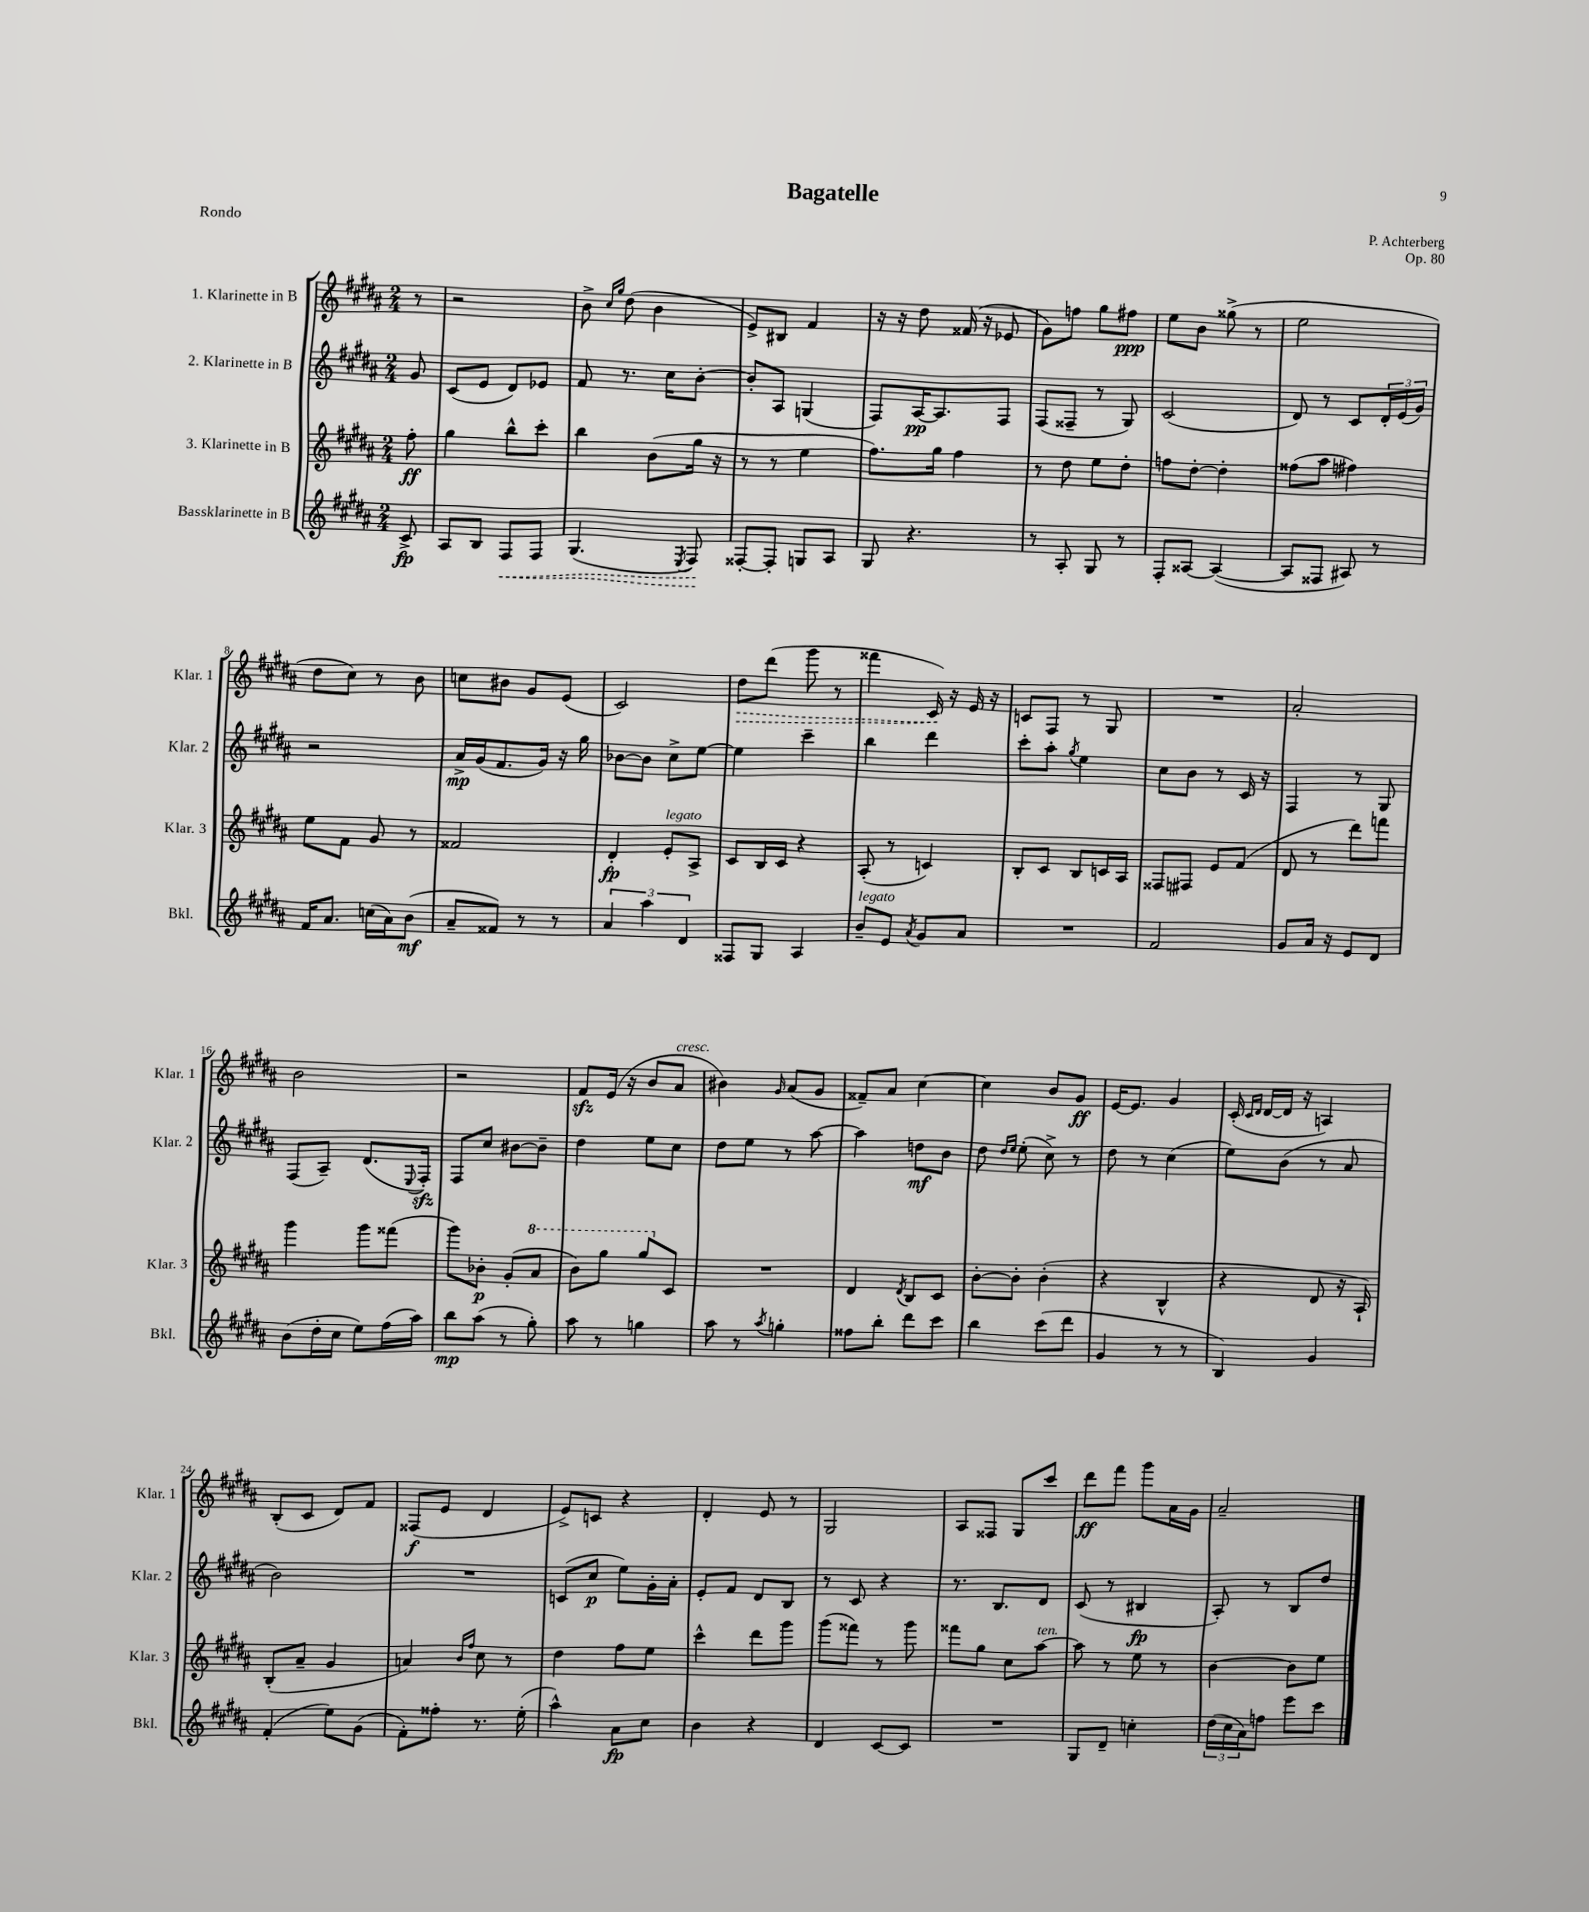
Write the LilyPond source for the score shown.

\header { title = "Bagatelle" composer = "P. Achterberg" opus = "Op. 80" piece = "Rondo" }
<<
\new StaffGroup <<
\new Staff = "s0" \with { instrumentName = "1. Klarinette in B" shortInstrumentName = "Klar. 1" } {
    \clef treble \key b \major \numericTimeSignature \time 2/4 \partial 8
    r8 |
    r2 |
    b'8-> \grace { cis''16 gis''16 } dis''8( b'4 |
    e'8->) bis8 fis'4 |
    r16 r16 dis''8 fisis'16( r16 ees'8 |
    gis'8) f''8 gis''8 fis''8\ppp |
    e''8 b'8 gisis''8->( r8 |
    e''2 |
    dis''8 cis''8) r8 b'8 |
    c''8 bis'8 gis'8 e'8( |
    cis'2) |
    \once \override Hairpin.style = #'dashed-line dis''8\> dis'''8( gis'''8 r8 |
    fisis'''4 cis'16\!) r16 e'16 r16 |
    c'8 fis8 r8 gis8 |
    R2 |
    ais'2-. |
    b'2 |
    r2 |
    fis'8\sfz e'16( r16 b'8 ais'8^\markup { \italic "cresc." } |
    bis'4) \grace { gis'16 } ais'8( gis'8 |
    fisis'8--) ais'8 cis''4~ |
    cis''4 b'8 gis'8\ff |
    e'16~ e'8. gis'4 |
    cis'16-.( \grace { cis'16 dis'16 } dis'16~ dis'16 r16 a4) |
    b8-.( cis'8 dis'8) fis'8 |
    fisis8\f( e'8 dis'4 |
    e'8->) c'8 r4 |
    dis'4-. e'8 r8 |
    gis2 |
    ais8 fisis8 gis8 cis'''8 |
    dis'''8\ff fis'''8 gis'''8 ais'16 gis'16 |
    ais'2-- \bar "|." |
}
\new Staff = "s1" \with { instrumentName = "2. Klarinette in B" shortInstrumentName = "Klar. 2" } {
    \clef treble \key b \major \numericTimeSignature \time 2/4 \partial 8
    gis'8 |
    cis'8( e'8 dis'8) ees'8 |
    fis'8 r8. cis''16 b'8~-. |
    b'8-. ais8 g4( |
    fis8) ais16~\pp ais8. fis8 |
    fis8( fisis8-- r8 gis8) |
    cis'2( |
    dis'8) r8 cis'8 \tuplet 3/2 { dis'16-. e'16( gis'16) } |
    r2 |
    ais'16->\mp gis'16( fis'8. gis'16) r16 gis''16 |
    bes'8~ bes'8 cis''8-> e''8~ |
    e''4 cis'''4-- |
    b''4 dis'''4 |
    cis'''8-. ais''8-. \acciaccatura { gis''8 } e''4 |
    cis''8 b'8 r8 cis'16 r16 |
    fis4 r8 gis8 |
    fis8( ais8--) dis'8.( \appoggiatura { e8 } fis16-.\sfz) |
    fis8 cis''8 bis'8~ bis'8-- |
    dis''4 e''8 cis''8 |
    dis''8 e''8 r8 ais''8~ |
    ais''4 d''8\mf b'8 |
    dis''8 \grace { dis''16 e''16 } e''8-.( cis''8->) r8 |
    dis''8 r8 cis''4( |
    e''8) b'8( r8 ais'8 |
    b'2) |
    R2 |
    c'8( cis''8\p e''8) gis'16-. ais'16-. |
    e'8-. fis'8 dis'8 b8 |
    r8 cis'8 r4 |
    r8. b8. dis'8 |
    cis'8( r8 bis4\fp |
    ais8-.) r8 b8 dis''8 \bar "|." |
}
\new Staff = "s2" \with { instrumentName = "3. Klarinette in B" shortInstrumentName = "Klar. 3" } {
    \clef treble \key b \major \numericTimeSignature \time 2/4 \partial 8
    fis''8-.\ff |
    gis''4 b''8-^ cis'''8-. |
    b''4 b'8( gis''16 r16 |
    r8 r8 e''4 |
    fis''8.) gis''16 fis''4 |
    r8 dis''8 e''8 dis''8-. |
    f''8 dis''8~-. dis''4-. |
    fisis''8( ais''8 fis''4) |
    e''8 fis'8 gis'8 r8 |
    fisis'2 |
    dis'4-.\fp e'8-.^\markup { \italic "legato" } ais8-> |
    cis'8 b16 cis'16 r4 |
    ais8-.( r8 c'4) |
    b8-. cis'8 b8 c'16 ais16 |
    fisis8 fis8 e'8 fis'8( |
    dis'8 r8 dis'''8) f'''8 |
    gis'''4 gis'''8 fisis'''8( |
    gis'''8) bes'8-.\p gis'8-.( \ottava #1 ais''8 |
    b''8) gis'''8 gis'''8 \ottava #0 cis'8 |
    R2 |
    dis'4 \acciaccatura { dis'8 } b8 cis'8 |
    b'8~-. b'8-. b'4-.( |
    r4 b4-^ |
    r4 dis'8 r16 ais16-!) |
    b8-.( ais'8-- gis'4 |
    a'4) \grace { b'16 fis''16 } cis''8 r8 |
    dis''4 fis''8 e''8 |
    cis'''4-^ dis'''8 gis'''8 |
    gis'''8( fisis'''8) r8 gis'''8 |
    fisis'''8 gis''8 cis''8 ais''8~^\markup { \italic "ten." } |
    ais''8 r8 e''8 r8 |
    b'4~ b'8 e''8 \bar "|." |
}
\new Staff = "s3" \with { instrumentName = "Bassklarinette in B" shortInstrumentName = "Bkl." } {
    \clef treble \key b \major \numericTimeSignature \time 2/4 \partial 8
    cis'8->\fp |
    ais8 b8 \once \override Hairpin.style = #'dashed-line fis8\< fis8 |
    gis4.( \acciaccatura { e8 } fis8\!) |
    fisis8~-. fisis8-. g8 ais8 |
    gis8 r4. |
    r8 ais8-. gis8 r8 |
    fis8-. aisis8~ aisis4~( |
    aisis8 fisis8 ais8) r8 |
    fis'16 ais'8. c''16( ais'16) b'8\mf( |
    ais'8-- fisis'8) r8 r8 |
    \tuplet 3/2 { ais'4 ais''4 dis'4 } |
    fisis8 gis8 ais4 |
    b'8--^\markup { \italic "legato" } e'8 \acciaccatura { ais'8 } gis'8 ais'8 |
    R2 |
    fis'2 |
    gis'8 ais'16 r16 e'8 dis'8 |
    b'8( dis''16-. cis''16 e''8) fis''16( ais''16) |
    b''8\mp ais''8( r8 gis''8-.) |
    ais''8 r8 g''4 |
    ais''8 r8 \acciaccatura { ais''8 } g''4-. |
    fisis''8 b''8-. dis'''8 cis'''8 |
    b''4 cis'''8( dis'''8 |
    gis'4 r8 r8 |
    b4) gis'4 |
    fis'4-.( e''8) gis'8( |
    fis'8-.) fisis''8-. r8. e''16-.( |
    ais''4-^) ais'8\fp cis''8 |
    b'4 r4 |
    dis'4 cis'8~ cis'8 |
    R2 |
    gis8 dis'8-- c''4-. |
    \tuplet 3/2 { dis''16( cis''16 ais'16) } f''8 e'''8 cis'''8 \bar "|." |
}
>>
>>
